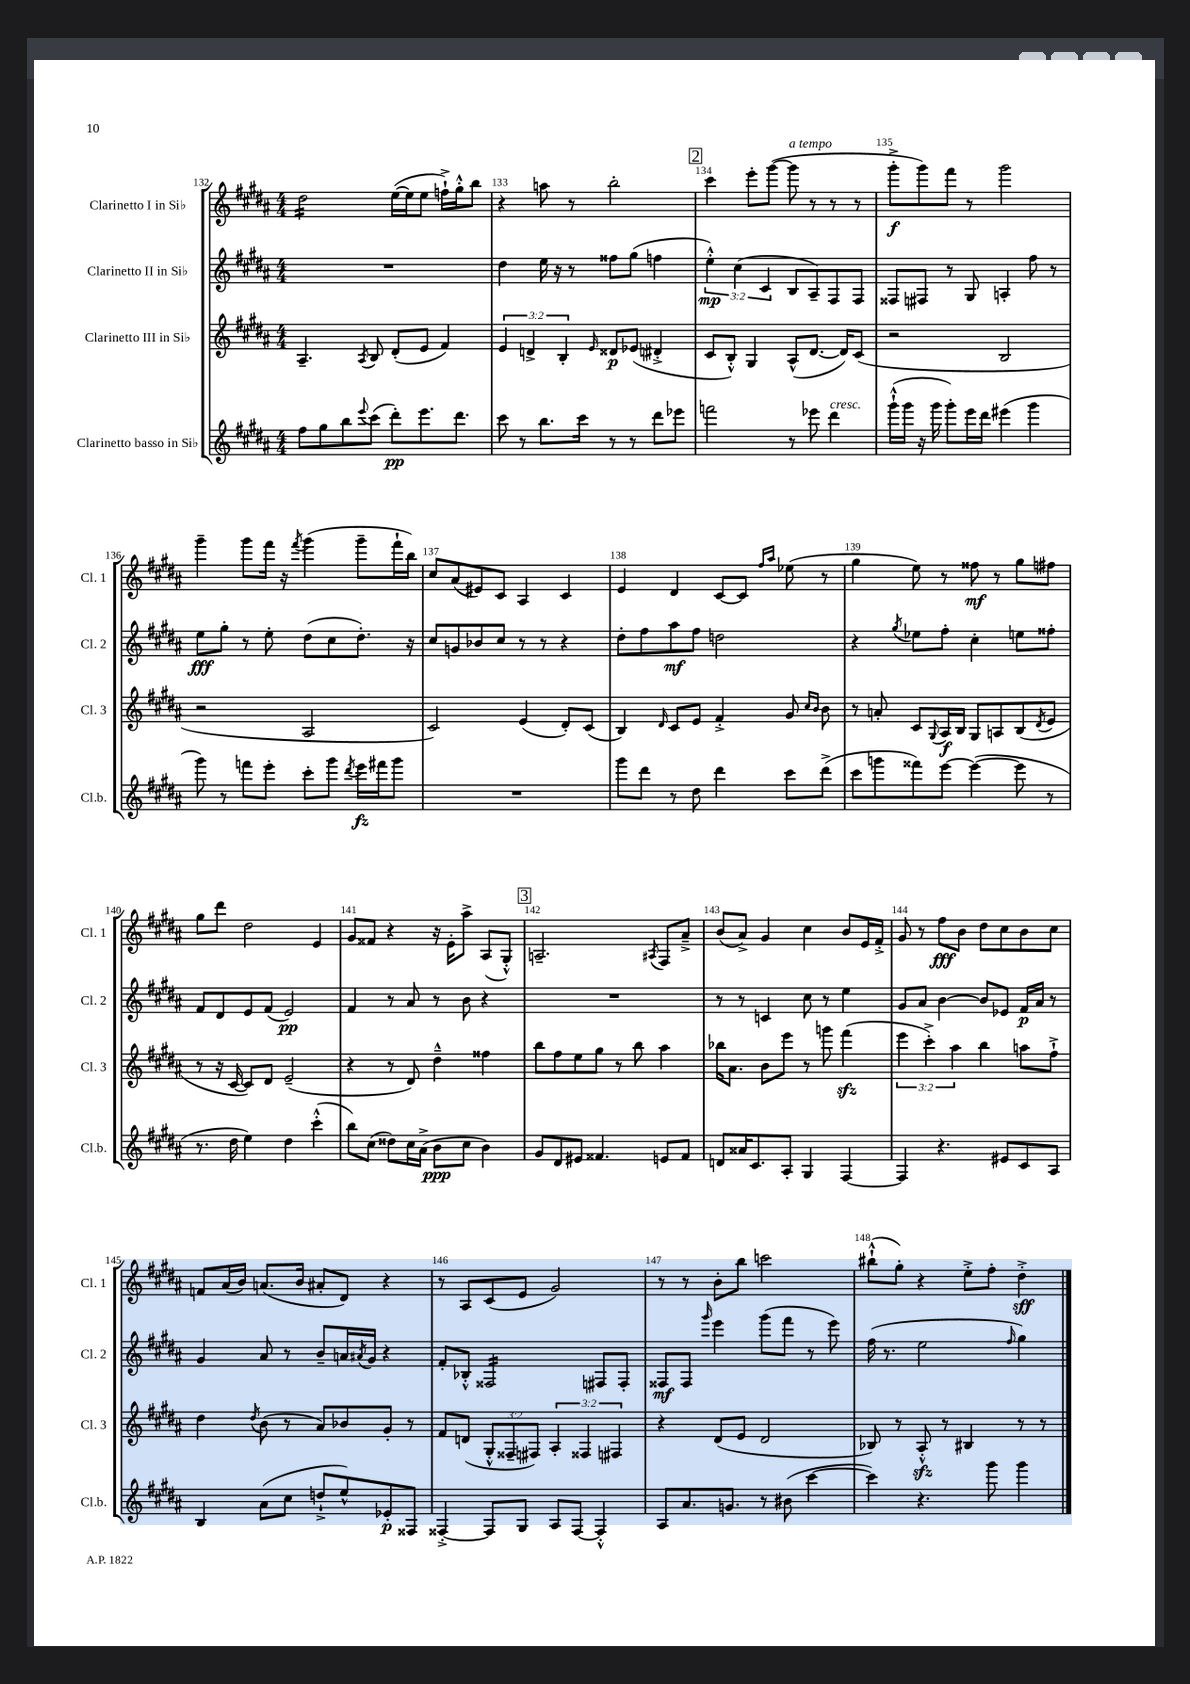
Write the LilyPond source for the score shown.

<<
\new StaffGroup <<
\new Staff = "s0" \with { instrumentName = "Clarinetto I in Sib" shortInstrumentName = "Cl. 1" } {
    \clef treble \key b \major \numericTimeSignature \time 4/4
    dis''2:16 e''16~( e''16 e''8 f''16-!->) gis''16-.-^ b''8 |
    r4 a''8 r8 b''2-. |
    \mark \markup { \box "2" } cis'''4 e'''8-. gis'''8~( gis'''8^\markup { \italic "a tempo" } r8 r8 r8 |
    gis'''8-.->\f gis'''8) fis'''8 r8 gis'''2 |
    gis'''4-- gis'''8 fis'''16 r16 \acciaccatura { fis'''8 } gis'''4( gis'''8-- fis'''16-! b''16) |
    cis''8 ais'8( eis'8) cis'8 ais4 cis'4 |
    e'4 dis'4 cis'8~ cis'8 \grace { fis''16 ais''16 } ees''8( r8 |
    gis''4 e''8) r8 fisis''8\mf r8 gis''8 fis''8 |
    gis''8 dis'''8 dis''2 e'4 |
    gis'8 fisis'8 r4 r16 e'16-. ais''8-> ais8( gis8-.-^) |
    \mark \markup { \box "3" } a2.-- \acciaccatura { ais8 } fis8 ais'8---> |
    b'8( ais'8->) gis'4 cis''4 b'8 e'16 fis'16-.-> |
    gis'8 r8 fis''8\fff b'8 dis''8 cis''8 b'8 cis''8 |
    f'8 ais'16( b'16) a'8.( b'16 ais'8-. dis'8) r4 |
    r8 ais8 cis'8( e'8 gis'2) |
    r8 r8 b'8-. b''8 c'''2 |
    bis''8-!-^( gis''8-.) r4 e''8-.-> fis''8-. dis''4-.->\sff \bar "|." |
}
\new Staff = "s1" \with { instrumentName = "Clarinetto II in Sib" shortInstrumentName = "Cl. 2" } {
    \clef treble \key b \major \numericTimeSignature \time 4/4 \override Staff.TupletNumber.text = #tuplet-number::calc-fraction-text
    R1 |
    dis''4 e''16 r16 r8 fisis''8 gis''8( f''4 |
    \mark \markup { \box "2" } \tuplet 3/2 { e''4-.-^\mp) cis''4( cis'4 } b8 ais8--) fis8 fis8 |
    fisis8 fis8 r8 gis8 a4-. fis''8 r8 |
    e''8\fff gis''8-. r8 e''8-. dis''8( cis''8 dis''8.-.) r16 |
    cis''8 g'8 bes'8 cis''8 r8 r8 r4 |
    dis''8-. fis''8 ais''8\mf fis''8 d''2 |
    r4 \acciaccatura { gis''8 } ees''8 fis''8-. cis''4-. e''8 fisis''8-. |
    fis'8 dis'8 e'8 fis'8( e'2\pp) |
    fis'4 r8 ais'8 r8 b'8 r4 |
    \mark \markup { \box "3" } R1 |
    r8 r8 c'4 cis''8 r8 e''4 |
    gis'8 ais'8 b'4~ b'8 ees'8 fis'16\p ais'16 r8 |
    gis'4 ais'8 r8 b'8-- a'16 \acciaccatura { ais'8 } gis'16 r4 |
    fis'8-. bes8-.-^ fisis2:16 fis8 fis8-. |
    fisis8\mf fisis8 \grace { gis'''16 } e'''4 gis'''8( fis'''8 r8 e'''8) |
    fis''16( r8. e''2 \grace { fis''16 } gis''4) \bar "|." |
}
\new Staff = "s2" \with { instrumentName = "Clarinetto III in Sib" shortInstrumentName = "Cl. 3" } {
    \clef treble \key b \major \numericTimeSignature \time 4/4 \override Staff.TupletNumber.text = #tuplet-number::calc-fraction-text
    ais4.-- \acciaccatura { ais8 } b8 dis'8-.( e'8 fis'4) |
    \tuplet 3/2 { e'4 d'4-> b4-. } \grace { e'16 } disis'8\p ees'8( dis'4-.-> |
    \mark \markup { \box "2" } cis'8 b8-.-^) gis4 ais8-^( dis'8.~ dis'16) cis'8( |
    r2 b2 |
    r2 ais2 |
    cis'2) e'4( dis'8-.) cis'8( |
    b4) \grace { dis'16 } cis'8 e'8 fis'4-.-> gis'8 \grace { cis''16 b'16 } b'8 |
    r8 a'8-. cis'8 \appoggiatura { gis8 } ais16\f b16 gis8 a8 b8( \acciaccatura { dis'8 } e'8 |
    r8 r16 cis'16~ cis'8) dis'8 e'2--( |
    r4 r8 dis'8) dis''4---^ fisis''4 |
    \mark \markup { \box "3" } b''8 fis''8 e''8 gis''8 r8 b''8 ais''4 |
    bes''16 ais'8. b'8 e'''8 r8 g'''8 fis'''4\sfz( |
    \tuplet 3/2 { e'''4 cis'''4-.->) ais''4 } b''4 a''8 fis''8-!-> |
    dis''4 \acciaccatura { dis''8 } b'8( r8 ais'8) bes'8 gis'8-. r8 |
    fis'8 d'8( \tuplet 3/2 { gis8-.-^ fisis8-- fis8) } \tuplet 3/2 { ais4-. fisis4 fis4 } |
    r4 dis'8( e'8 dis'2 |
    bes8) r8 ais8-.-^\sfz r8 bis4 r8 r8 \bar "|." |
}
\new Staff = "s3" \with { instrumentName = "Clarinetto basso in Sib" shortInstrumentName = "Cl.b." } {
    \clef treble \key b \major \numericTimeSignature \time 4/4
    fis''8 gis''8 b''8 \appoggiatura { e'''8 } cis'''8( dis'''8-.\pp) e'''8. dis'''8. |
    cis'''8 r8 b''8. cis'''16 r8 r8 dis'''8 ees'''8 |
    \mark \markup { \box "2" } f'''2 r8 ees'''8 dis'''4^\markup { \italic "cresc." } |
    gis'''16-!-^( gis'''16 r16 gis'''16 gis'''8-.) e'''16 dis'''16 eis'''4( gis'''4 |
    gis'''8) r8 f'''8 e'''8-. cis'''8-. gis'''8 \acciaccatura { dis'''8 } e'''16\fz fis'''16 gis'''8 |
    R1 |
    gis'''8 dis'''8 r8 dis''8 dis'''4 cis'''8 dis'''8->( |
    cis'''8 g'''8 fisis'''8) e'''8~ e'''4~( e'''8 r8 |
    r8. dis''16 e''4) dis''4 cis'''4-.-^( |
    b''8) cis''8( disis''8) cis''16 ais'16->( b'8\ppp cis''8 b'4) |
    \mark \markup { \box "3" } gis'8 dis'8 eis'8 fisis'4. e'8 fisis'8 |
    d'8 aisis'16 cis'8. ais8-. gis4 fis4~ |
    fis4 r4. eis'8 cis'8 ais8 |
    b4 ais'8( cis''8 d''8-!-> e''8-^) ees'8-.\p fisis8 |
    fisis4~-.-> fisis8 gis8 ais8 fisis8~ fisis4-.-^ |
    ais8 ais'8. g'8. r8 bis'8( cis'''4~ |
    cis'''4) r4. gis'''8 gis'''4 \bar "|." |
}
>>
>>
\layout { \context { \Score currentBarNumber = #132 \override BarNumber.break-visibility = ##(#f #t #t) barNumberVisibility = #all-bar-numbers-visible } }
